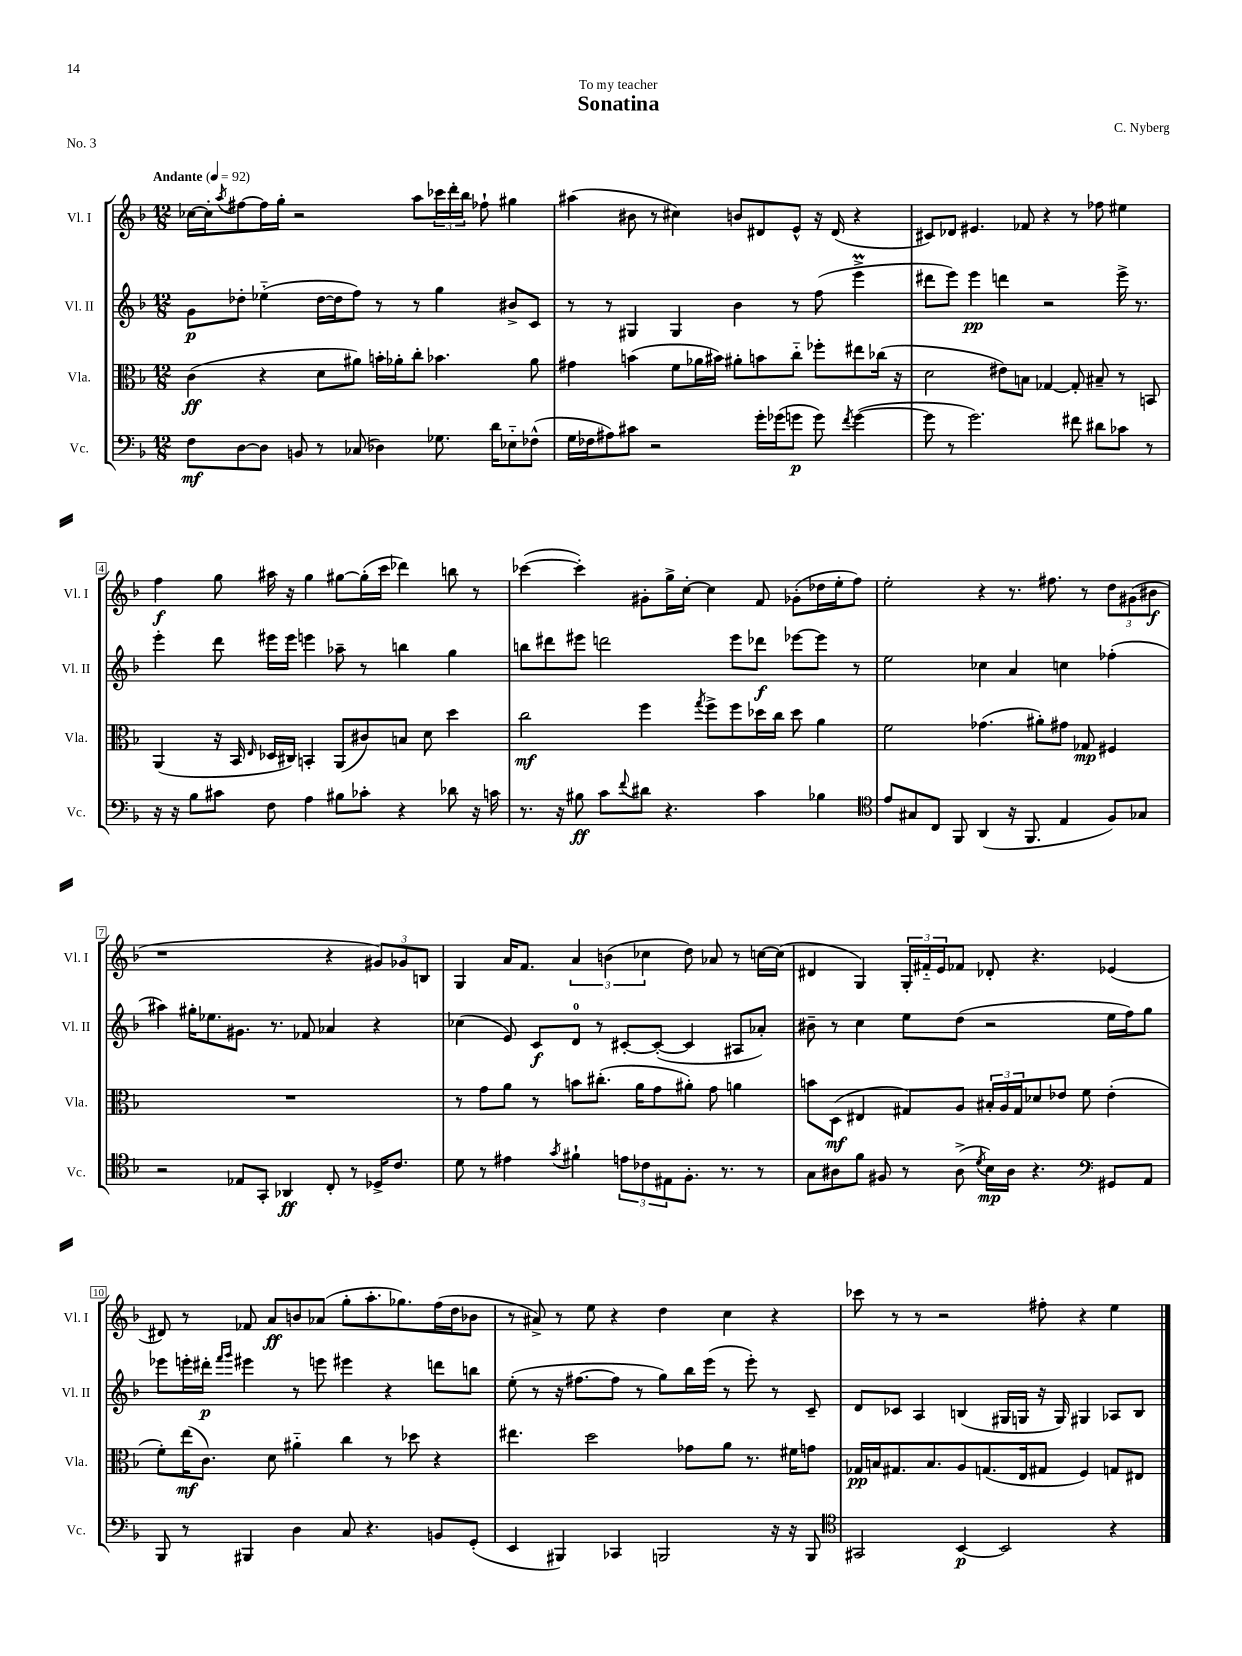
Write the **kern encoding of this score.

**kern	**kern	**kern	**kern
*staff4	*staff3	*staff2	*staff1
*clefF4	*clefC3	*clefG2	*clefG2
*k[b-]	*k[b-]	*k[b-]	*k[b-]
*M12/8	*M12/8	*M12/8	*M12/8
*MM92	*MM92	*MM92	*MM92
8F	(4c	8g	[16cc-
.	.	.	16cc-']
.	.	.	8qaa
[8D	.	8dd-'	[8ff#
8D]	4r	(4ee-'~	16ff#]
.	.	.	16gg'
8BB	.	.	2r
8r	8d	[16dd-	.
.	.	16dd-]	.
(8C-	8a#)	8ff)	.
4D-)	16b'	8r	.
.	16a-'	.	.
.	8cc'	8r	8aa
8.G-	4.b-	4gg	24ccc-
.	.	.	24ddd'
.	.	.	24bb-
.	.	.	8ff-`
16d	.	.	.
8E-'~	.	8b#^	4gg#
(8F-^^	8a-	8c	.
=	=	=	=
16G	4g#	8r	(4aa#
16F-	.	.	.
8A#)	.	8r	.
8c#	(4b	4G#	8b#
2r	.	.	8r
.	8f	4G#	4cc#)
.	16a-	.	.
.	16b#)	.	.
.	8a#'	4b-	8b
16g'	8b	.	8d#
(16g-	.	.	.
8g	8cc'~	8r	8e^^
8g)	8ff-'	(8ff	16r
.	.	.	(16d#
8qf	.	.	.
([4g	8ee#	4eee^	4r
.	(16cc-	.	.
.	16r	.	.
=	=	=	=
8g]	2d	8ddd#	8c#)
8r	.	8eee)	8d-
2.g)	.	4eee	4.e#
.	8e#)	4ddd	.
.	8B	.	8f-
.	[4G-	2r	4r
8f#	8G-']	.	8r
8d#	8B#~	.	8ff-
8c-	8r	16eee^	4ee#
.	.	8.r	.
8r	8BB	.	.
=	=	=	=
16r	(4AA	4eee'	4ff
16r	.	.	.
8B-	.	.	.
8c#	16r	8ddd	8gg
.	16BB-	.	.
.	16qqE	.	.
8F	16D-	16eee#	16aa#
.	16C#)	16eee#	16r
4A	4BB'	4eee	4gg
8B#	(8AA	8aa-~	[8gg#
8c-'	8c#)	8r	(16gg#']
.	.	.	16ccc
4r	8B	4bb	4ddd-)
.	8d	.	.
8d-	4dd	4gg	8bb
16r	.	.	8r
16c	.	.	.
=	=	=	=
8.r	2cc	8bb	([4ccc-
.	.	8ddd#	.
16r	.	.	.
8B#	.	8eee#	4ccc-'])
8c	.	2ddd	.
8qqf	.	.	.
8d#	4ff	.	8g#'
4.r	.	.	16gg^
.	.	.	[16cc'
.	8qgg	.	.
.	8ff^	.	4cc]
.	8ff	8eee#	.
4c	16dd-	8ddd-	8f
.	16cc	.	.
.	8dd-	[8eee-	(8g-'
4B-	4a	8eee-]	16dd-
.	.	.	16ee'
.	.	8r	8ff)
=	=	=	=
*clefC4	*	*	*
8e	2f	2ee	2ee'
8G#	.	.	.
8C	.	.	.
8FF	.	.	.
(4AA	(4.g-	4cc-	4r
16r	.	4a	8.r
8.FF	.	.	.
.	8a#')	.	.
.	.	.	8.ff#
4E	8g#	4cc	.
.	8G-	.	8r
8F)	4F#	(4ff-'	12dd
.	.	.	(12g#
8G-	.	.	.
.	.	.	12b#
=	=	=	=
2r	1.r	4aa#)	1r
.	.	16gg#'	.
.	.	8.ee-	.
8E-	.	8.g#	.
8GG'	.	.	.
.	.	8.r	.
4AA-	.	.	.
.	.	8f-	.
8C'	.	4a-	4r
8r	.	.	.
16D-^	.	4r	12g#)
8.c	.	.	.
.	.	.	12g-
.	.	.	12B
=	=	=	=
8d	8r	(4cc-	4G
8r	8g	.	.
4e#	8a	8e)	16a
.	.	.	8.f
.	8r	8c	.
8qg	.	.	.
4f#`	8b	8d	6a
.	(8.cc#'	8r	.
.	.	.	(6b
12e	.	[8c#'	.
.	16a	.	.
12c-	.	.	6cc-
.	8g	(8c#'_	.
12E#	.	.	.
8.F'	8a#')	4c#]	8dd)
.	8g	.	8a-
8.r	.	.	.
.	4a	8A#	8r
8r	.	8a-')	[16cc
.	.	.	(16cc]
=	=	=	=
8G	8b	8b#~	4d#
8A#	(8D	8r	.
8f	4E#	4cc	4G)
8F#	.	.	.
8r	8G#)	8ee	24G'
.	.	.	24f#'~
.	.	.	24e
(8A#^	8A	(8dd	8f-
8qd	.	.	.
16B-)	24B#'	2r	8d-'
.	24A	.	.
16A#	.	.	.
.	24G#	.	.
4.r	8d-	.	4.r
.	8e-	.	.
.	8f	.	.
*clefF4	*	*	*
8GG#	(4e-'	16ee	(4e-
.	.	16ff)	.
8AA	.	8gg	.
=	=	=	=
8BBB-	8f')	8eee-	8d#)
8r	(16ee	16eee'	8r
.	8.c)	16ddd#'	.
.	.	16qqfff	.
.	.	16qqggg	.
4BBB#	.	4eee#	8f-
.	8d	.	8a
4D	4a#'~	8r	8b
.	.	8eee	(8a-
8C	4cc	4eee#	8gg'
4.r	.	.	8.aa'
.	8r	4r	.
.	.	.	8.gg-)
.	8dd-	.	.
8BB	4r	8ddd	(16ff
.	.	.	16dd
(8GG'	.	8bb	8b-
=	=	=	=
4EE	4.ee#	(8ee'	8r
.	.	8r	8a#^)
4BBB#)	.	16r	8r
.	.	[8.ff#	.
.	2dd	.	8ee
4CC-	.	8ff#]	4r
.	.	8r	.
2BBB	.	8gg)	4dd
.	8g-	16bb-	.
.	.	(16eee	.
.	8a	8r	4cc
.	8.r	8eee')	.
16r	.	8r	4r
16r	16f#	.	.
8BBB	8g	8c~	.
=	=	=	=
*clefC4	*	*	*
2GG#	16G-	8d	8ccc-
.	16B	.	.
.	8.G#	8c-	8r
.	.	4A	8r
.	8.B	.	.
.	.	.	2r
[4BB-	8A	(4B	.
.	(8.G	.	.
2BB-]	.	16G#	.
.	16E	16G	.
.	8G#	16r	8ff#'
.	.	16G)	.
.	4F)	4G#	4r
4r	8G	8A-	4ee
.	8E#	8B	.
==	==	==	==
*-	*-	*-	*-
